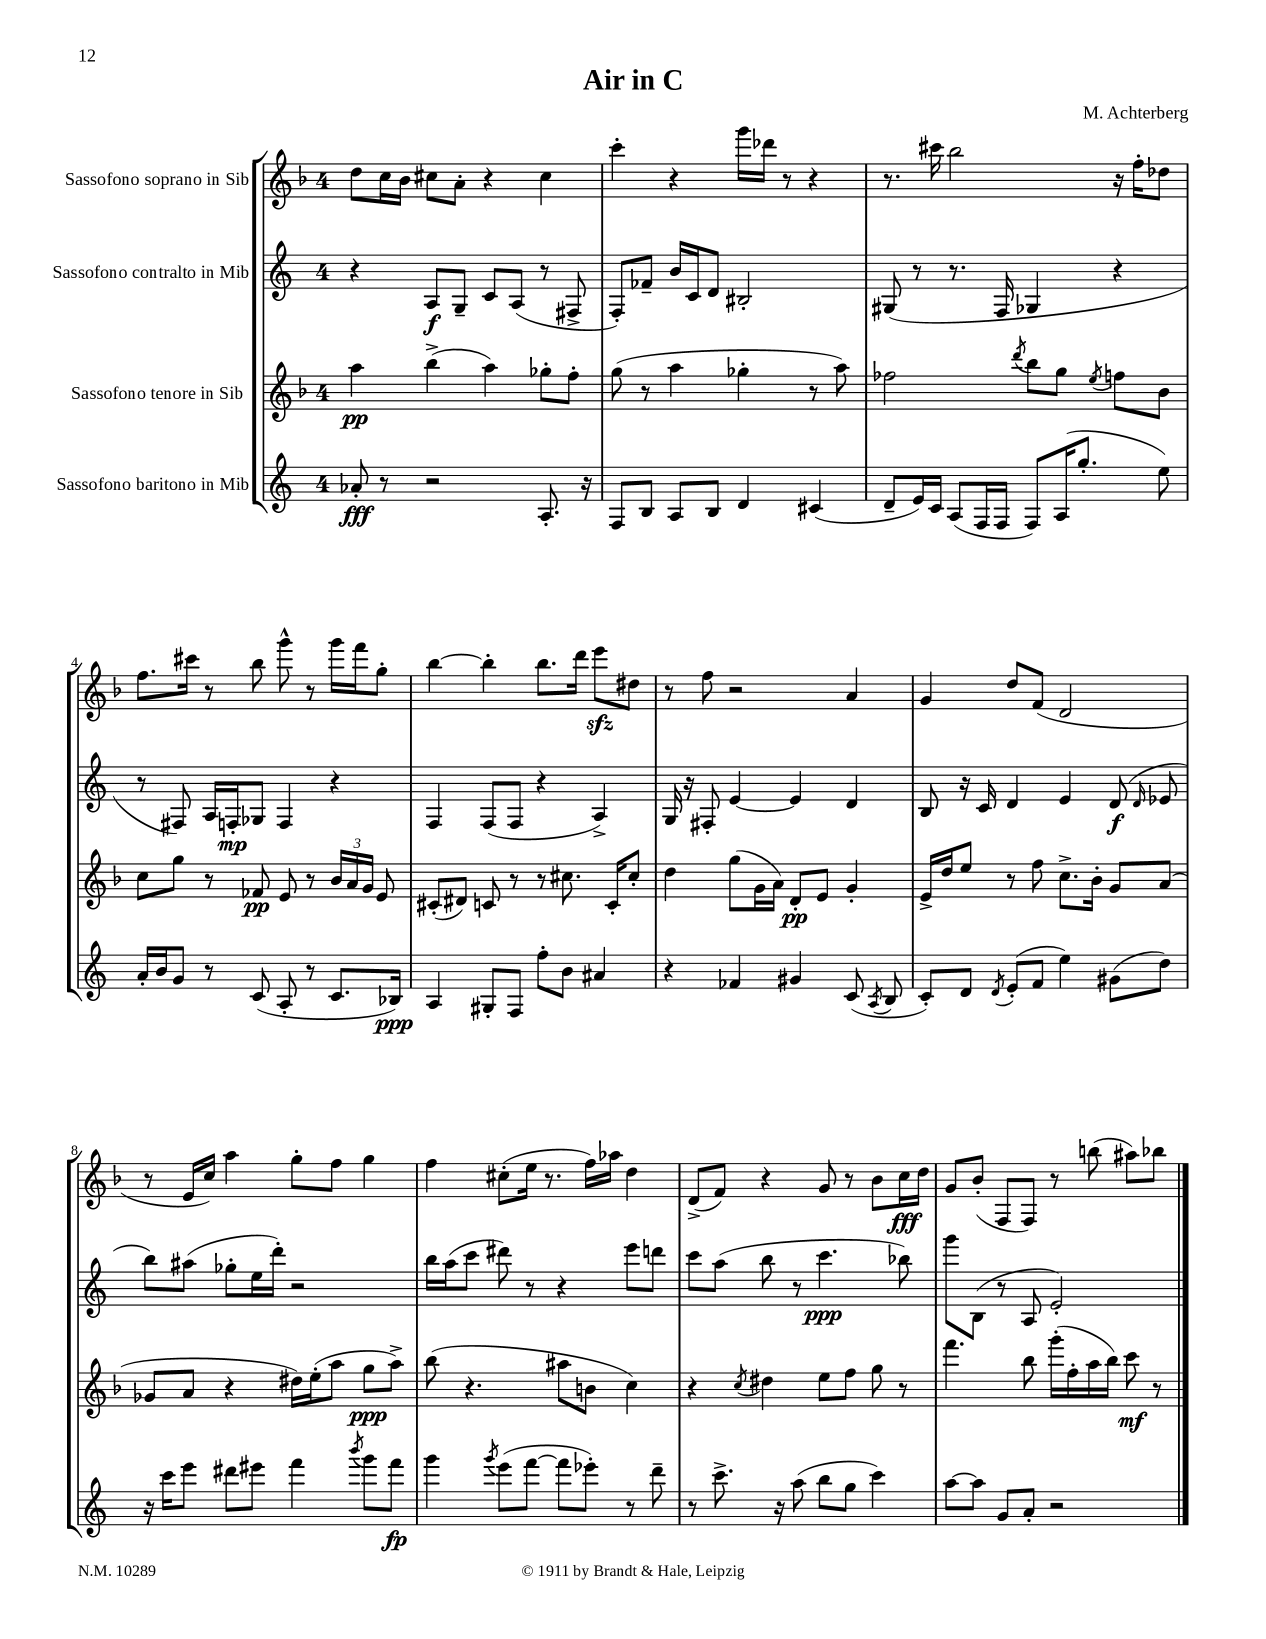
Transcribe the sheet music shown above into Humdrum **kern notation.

**kern	**dynam	**kern	**dynam	**kern	**dynam	**kern	**dynam
*part4	*part4	*part3	*part3	*part2	*part2	*part1	*part1
*staff4	*staff4	*staff3	*staff3	*staff2	*staff2	*staff1	*staff1
*I"Sassofono baritono in Mib	*	*I"Sassofono tenore in Sib	*	*I"Sassofono contralto in Mib	*	*I"Sassofono soprano in Sib	*
*clefG2	*	*clefG2	*	*clefG2	*	*clefG2	*
*k[]	*	*k[b-]	*	*k[]	*	*k[b-]	*
*M4/4	*	*M4/4	*	*M4/4	*	*M4/4	*
=1	=1	=1	=1	=1	=1	=1	=1
8a-X'/	fff	4aa\	pp	4r	.	8dd\L	.
8r	.	.	.	.	.	16cc\L	.
.	.	.	.	.	.	16b-\JJ	.
2r	.	(4bb-^\	.	8A/L	f	8cc#X\L	.
.	.	.	.	8G~/J	.	8a'\J	.
.	.	4aa\)	.	8c/L	.	4r	.
.	.	.	.	(8A/J	.	.	.
8.A'/	.	8gg-X'\L	.	8r	.	4cc#\	.
.	.	8ff'\J	.	8F#X^/	.	.	.
16r	.	.	.	.	.	.	.
=2	=2	=2	=2	=2	=2	=2	=2
8F/L	.	(8gg\	.	8F'/L)	.	4ccc'\	.
8B/J	.	8r	.	8f-X~/J	.	.	.
8A/L	.	4aa\	.	16b/LL	.	4r	.
.	.	.	.	16c/J	.	.	.
8B/J	.	.	.	8d/J	.	.	.
4d/	.	4gg-X'\	.	2B#X'/	.	16ggg\LL	.
.	.	.	.	.	.	16ddd-X\JJ	.
.	.	.	.	.	.	8r	.
(4c#X/	.	8r	.	.	.	4r	.
.	.	8aa\)	.	.	.	.	.
=3	=3	=3	=3	=3	=3	=3	=3
8d~/L	.	2ff-X\	.	(8G#X/	.	8.r	.
16e/L)	.	.	.	8r	.	.	.
16c/JJ	.	.	.	.	.	16ccc#X\	.
(8A/L	.	.	.	8.r	.	2bb-\	.
16F/L	.	.	.	.	.	.	.
16F/JJ	.	.	.	16F/	.	.	.
.	.	8qddd/	.	.	.	.	.
8F/L)	.	8bb-\L	.	4G-X/	.	.	.
(16A/K	.	8gg\J	.	.	.	.	.
8.gg'/J	.	.	.	.	.	.	.
.	.	8qee/	.	.	.	.	.
.	.	8ffn\L	.	4r	.	16r	.
.	.	.	.	.	.	16ff'\KL	.
8ee\)	.	8b-\J	.	.	.	8dd-X\J	.
!!LO:LB:g=z
=4	=4	=4	=4	=4	=4	=4	=4
16a'/LL	.	8cc\L	.	8r	.	8.ff\L	.
16b/J	.	.	.	.	.	.	.
8g/J	.	8gg\J	.	8F#X/)	.	.	.
.	.	.	.	.	.	16ccc#X\Jk	.
8r	.	8r	.	16A/LL	.	8r	.
.	.	.	.	16Fn'/J	mp	.	.
(8c/	.	8f-X/	pp	8G-X/J	.	8bb-\	.
8A'/	.	8e/	.	4F/	.	8ggg^^\	.
8r	.	8r	.	.	.	8r	.
8.c/L	.	24b-/LL	.	4r	.	16ggg\LL	.
.	.	24a/	.	.	.	.	.
.	.	.	.	.	.	16fff\J	.
.	.	24g/JJ	.	.	.	.	.
.	.	8e/	.	.	.	8gg'\J	.
16B-X/Jk)	ppp	.	.	.	.	.	.
=5	=5	=5	=5	=5	=5	=5	=5
4A/	.	(8c#X'/L	.	4F/	.	[4bb-\	.
.	.	8d#X/J)	.	.	.	.	.
8G#X'/L	.	8cn/	.	(8F/L	.	4bb-'\]	.
8F/J	.	8r	.	8F/J	.	.	.
8ff'\L	.	8r	.	4r	.	8.bb-\L	.
8b\J	.	8.cc#X\	.	.	.	.	.
.	.	.	.	.	.	16ddd\Jk	.
4a#X/	.	.	.	4A^/)	.	8eeezz\L	.
.	.	16c'/KL	.	.	.	.	.
.	.	8cc#'/J	.	.	.	8dd#X\J	.
=6	=6	=6	=6	=6	=6	=6	=6
4r	.	4dd\	.	16G/	.	8r	.
.	.	.	.	16r	.	.	.
.	.	.	.	8F#X'/	.	8ff\	.
4f-X/	.	(8gg\L	.	[4e/	.	2r	.
.	.	16g\L	.	.	.	.	.
.	.	16a\JJ)	.	.	.	.	.
4g#X/	.	8d'/L	pp	4e/]	.	.	.
.	.	8e/J	.	.	.	.	.
(8c/	.	4g'/	.	4d/	.	4a/	.
8qA/	.	.	.	.	.	.	.
8B/	.	.	.	.	.	.	.
=7	=7	=7	=7	=7	=7	=7	=7
8c'/L)	.	16e^/LL	.	8B/	.	4g/	.
.	.	16dd/J	.	.	.	.	.
8d/J	.	8ee/J	.	16r	.	.	.
.	.	.	.	16c/	.	.	.
8qd/	.	.	.	.	.	.	.
(8e'/L	.	8r	.	4d/	.	8dd/L	.
8f/J	.	8ff\	.	.	.	(8f/J	.
4ee\)	.	8.cc^\L	.	4e/	.	2d/	.
.	.	16b-'\Jk	.	.	.	.	.
(8g#X\L	.	8g/L	.	(8d/	f	.	.
.	.	.	.	16qqd/	.	.	.
8dd\J)	.	(8a/J	.	8e-X/	.	.	.
!!LO:LB:g=z
=8	=8	=8	=8	=8	=8	=8	=8
16r	.	8g-X/L	.	8bb\L)	.	8r	.
16ccc\KL	.	.	.	.	.	.	.
8eee\J	.	8a/J	.	(8aa#X\J	.	16e/LL	.
.	.	.	.	.	.	16cc/JJ)	.
8ddd#X\L	.	4r	.	8gg-X'\L	.	4aa\	.
8eee#X\J	.	.	.	16ee\L	.	.	.
.	.	.	.	16ddd'\JJ)	.	.	.
4fff\	.	16dd#X\LL)	.	2r	.	8gg'\L	.
.	.	(16ee'\J	.	.	.	.	.
.	.	8aa\J	.	.	.	8ff\J	.
8qbbb/	.	.	.	.	.	.	.
8ggg\L	.	8gg\L	ppp	.	.	4gg\	.
8fff\J	fp	8aa^\J)	.	.	.	.	.
=9	=9	=9	=9	=9	=9	=9	=9
4ggg\	.	(8bb-\	.	16bb\LL	.	4ff\	.
.	.	.	.	(16aa\J	.	.	.
.	.	4.r	.	8ccc\J	.	.	.
8qggg/	.	.	.	.	.	.	.
(8eee\L	.	.	.	8ddd#X\)	.	(8cc#X'\L	.
[8fff\J	.	.	.	8r	.	16ee\Jk	.
.	.	.	.	.	.	8.r	.
8fff\L]	.	8aa#X\L	.	4r	.	.	.
8eee-X'\J)	.	8bn\J	.	.	.	16ff\LL)	.
.	.	.	.	.	.	16aa-X\JJ	.
8r	.	4cc\)	.	8eee\L	.	4dd\	.
8ddd~\	.	.	.	8dddn\J	.	.	.
=10	=10	=10	=10	=10	=10	=10	=10
8r	.	4r	.	8ccc\L	.	(8d^/L	.
8.ccc^\	.	.	.	(8aa\J	.	8f/J)	.
.	.	8qcc/	.	.	.	.	.
.	.	4dd#X\	.	8bb\	.	4r	.
16r	.	.	.	.	.	.	.
(8aa\	.	.	.	8r	.	.	.
8bb\L	.	8ee\L	.	4.ccc\	ppp	8g/	.
8gg\J	.	8ff\J	.	.	.	8r	.
4ccc\)	.	8gg\	.	.	.	8b-\L	.
.	.	8r	.	8bb-X\)	.	16cc\L	fff
.	.	.	.	.	.	16dd\JJ	.
=11	=11	=11	=11	=11	=11	=11	=11
[8aa\L	.	4.fff\	.	8ggg\L	.	8g/L	.
8aa\J]	.	.	.	(8B\J	.	(8b-'/J	.
8g/L	.	.	.	8r	.	8F/L	.
8a'/J	.	8bb-\	.	8A/	.	8F/J)	.
2r	.	(16ggg'\LL	.	2e'/)	.	8r	.
.	.	16ff'\	.	.	.	.	.
.	.	16aa\	.	.	.	(8bbn\	.
.	.	16bb-\JJ)	.	.	.	.	.
.	.	8ccc\	mf	.	.	8aa#X\L)	.
.	.	8r	.	.	.	8bb-X\J	.
==	==	==	==	==	==	==	==
*-	*-	*-	*-	*-	*-	*-	*-
